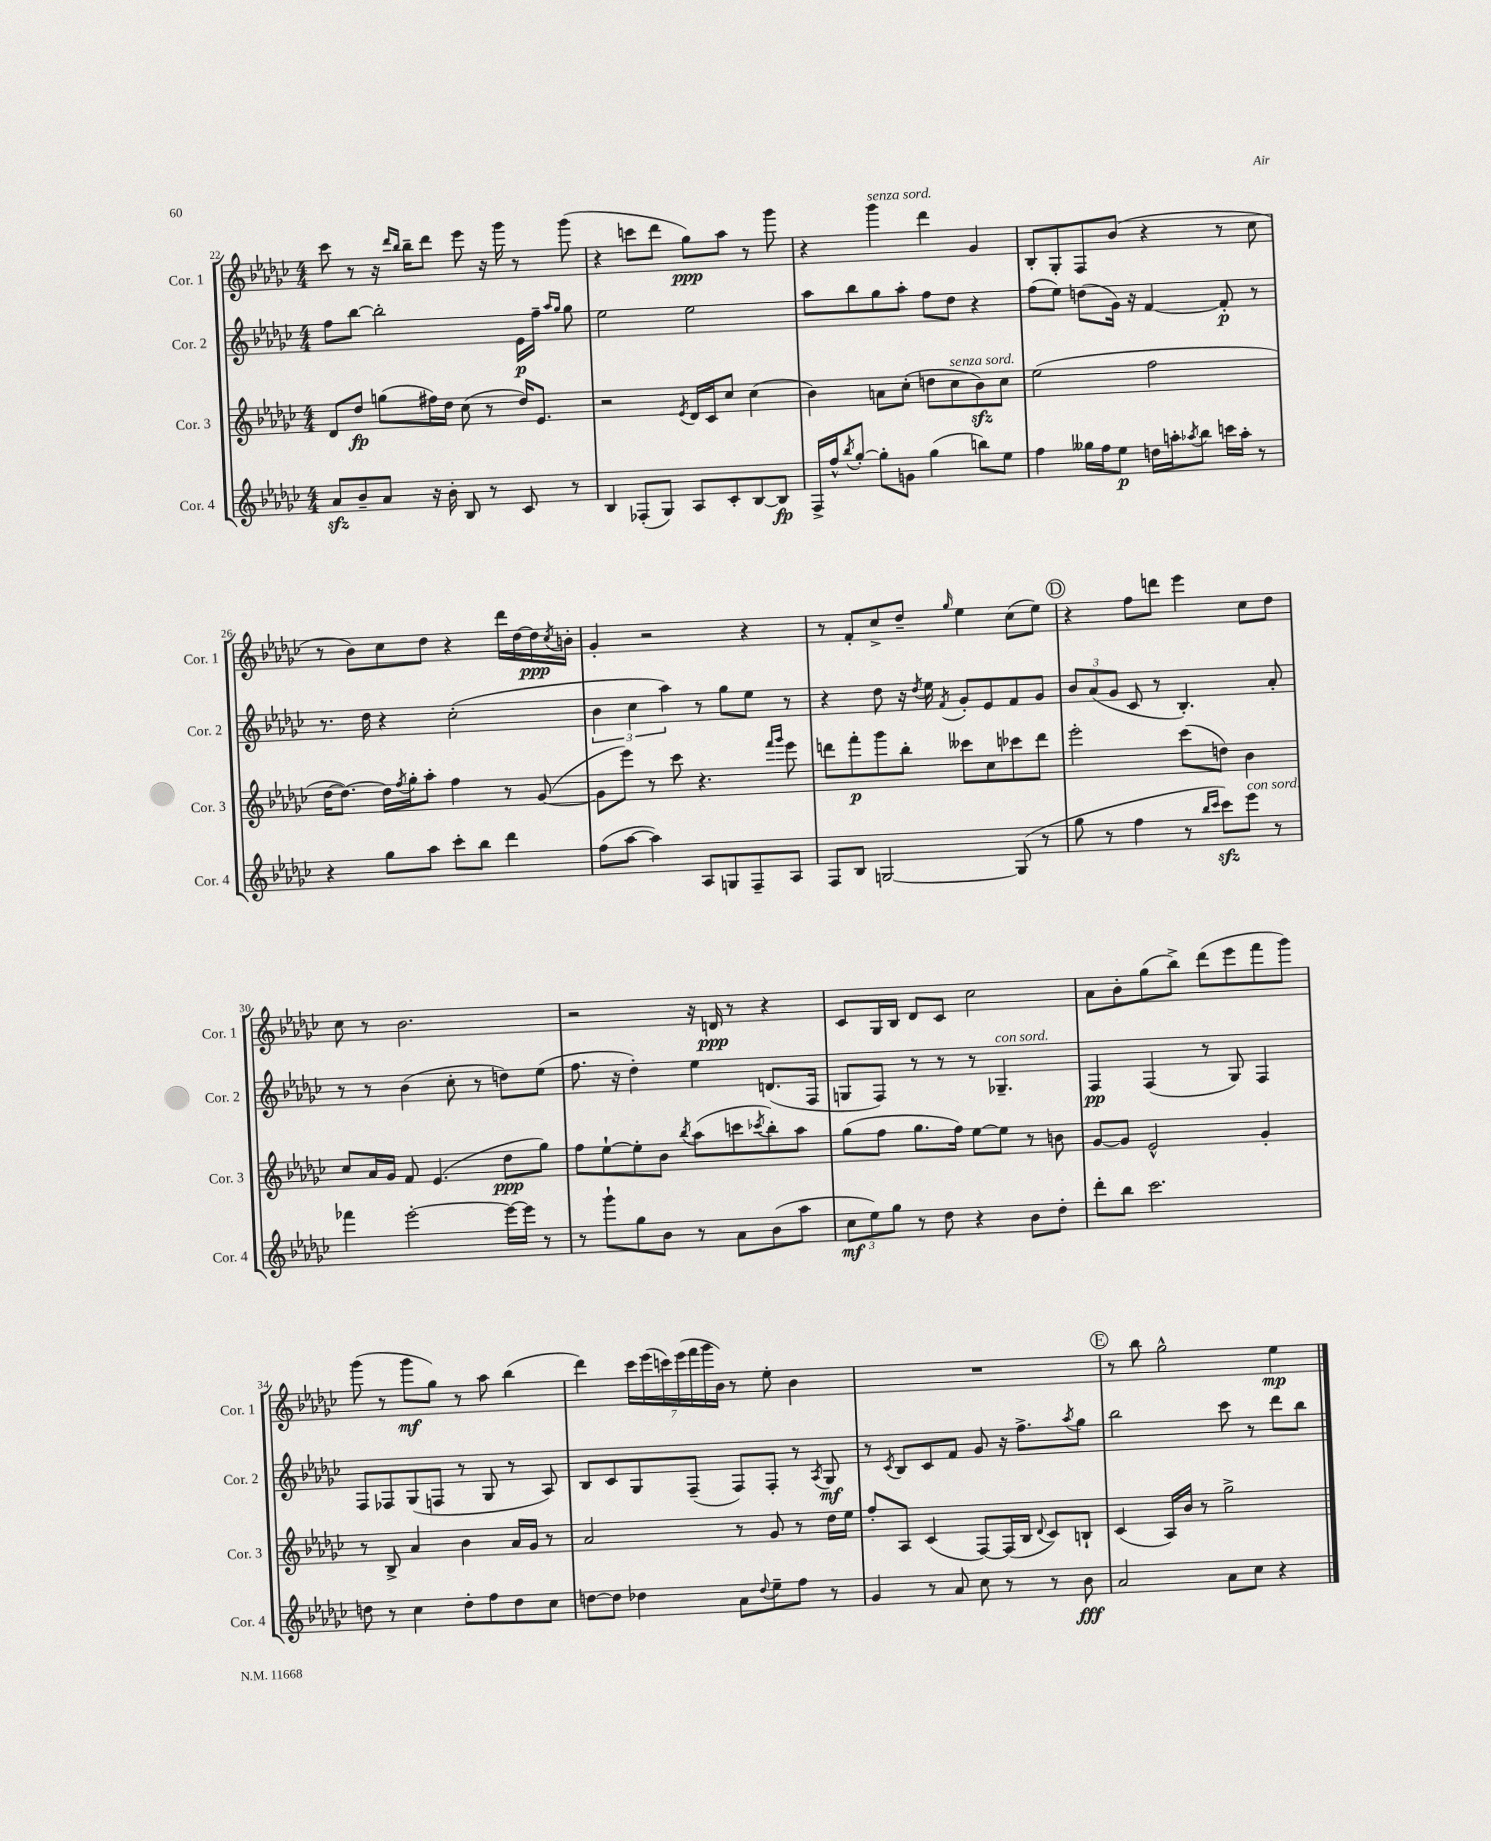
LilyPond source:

<<
\new StaffGroup <<
\new Staff = "s0" \with { instrumentName = "Cor. 1" shortInstrumentName = "Cor. 1" } {
    \clef treble \key ges \major \numericTimeSignature \time 4/4
    ces'''8 r8 r16 \grace { des'''16 bes''16 } bes''16-- des'''8 ees'''8 r16 ges'''16 r8 ges'''8( |
    r4 c'''8 des'''8 ges''8\ppp) aes''8 r8 ges'''8 |
    r4 ges'''4^\markup { \italic "senza sord." } des'''4 ges'4 |
    bes8-. ges8-. f8 bes'8( r4 r8 ces''8 |
    r8 bes'8) ces''8 des''8 r4 des'''16 des''16~ des''16\ppp \acciaccatura { ces''8 } b'16-. |
    ges'4-. r2 r4 |
    r8 f'8-. ces''8-> des''8-- \grace { ges''16 } ees''4 ces''8( ees''8) |
    \mark \markup { \circle "D" } r4 f''8 d'''8 ees'''4 ces''8 des''8 |
    ces''8 r8 bes'2. |
    r2 r16 d'16\ppp r8 r4 |
    ces'8 ges16 bes16 des'8 ces'8 ces''2 |
    aes'8 bes'8-. ges''8( bes''8->) des'''8( ees'''8 f'''8 ges'''8) |
    ges'''8( r8 ges'''8\mf ges''8) r8 aes''8 bes''4( |
    des'''4) \tuplet 7/4 { ces'''16 ees'''16( c'''16) ees'''16( f'''16 ges'''16 bes'16) } r8 ees''8-. bes'4 |
    R1 |
    \mark \markup { \circle "E" } r8 bes''8 ges''2-^ ees''4\mp \bar "|." |
}
\new Staff = "s1" \with { instrumentName = "Cor. 2" shortInstrumentName = "Cor. 2" } {
    \clef treble \key ges \major \numericTimeSignature \time 4/4
    f''8 bes''8~ bes''2-. ees'16\p f''16-- \grace { aes''16 ges''16 } ges''8 |
    ees''2 ees''2 |
    aes''8 bes''8 ges''8 aes''8-. f''8 des''8 r4 |
    f''8( ees''8) d''8( ges'16) r16 f'4~ f'8-.\p r8 |
    r8. des''16 r4 ces''2-.( |
    \tuplet 3/2 { bes'4 ces''4 aes''4) } r8 ges''8 ees''8 r8 |
    r4 des''8 r16 \acciaccatura { des''8 } ees''16 \acciaccatura { f'8 } ges'8-. ees'8 f'8 ges'8 |
    \mark \markup { \circle "D" } \tuplet 3/2 { bes'8 aes'8( ges'8 } ces'8 r8 bes4.-.) aes'8-. |
    r8 r8 bes'4( ces''8-. r8 d''8) ees''8( |
    f''8. r16 des''4-.) ees''4 d'8.( f16 |
    g8 f8) r8 r8 r8 ges4.--^\markup { \italic "con sord." } |
    f4\pp f4( r8 ges8) f4 |
    f8 fes8 ges8( f8 r8 ges8 r8 aes8) |
    bes8 ces'8 ges8 f8--( f8) f8-. r8 \acciaccatura { aes8 } ges8\mf |
    r8 \acciaccatura { ces'8 } bes8 ces'8 f'8 ges'8 r16 f''8.-> \acciaccatura { aes''8 } ges''8 |
    \mark \markup { \circle "E" } bes''2 ces'''8 r8 des'''8 bes''8 \bar "|." |
}
\new Staff = "s2" \with { instrumentName = "Cor. 3" shortInstrumentName = "Cor. 3" } {
    \clef treble \key ges \major \numericTimeSignature \time 4/4
    des'8 des''8\fp g''8( fis''16) des''16 ces''8( r8 des''16) ees'8. |
    r2 \acciaccatura { ees'8 } des'16 ces'16 ces''8 ces''4( |
    bes'4) a'8 ces''8-.( d''8 ces''8^\markup { \italic "senza sord." } bes'8\sfz) ces''8 |
    ees''2( f''2 |
    des''16~ des''8.~) des''16 \acciaccatura { f''8 } ges''16-. aes''8-. f''4 r8 ges'8~( |
    ges'8 ees'''8) r8 ces'''8 r4. \grace { f'''16 ges'''16 } ees'''8 |
    d'''8 f'''8-.\p ges'''8 bes''8-. ceses'''8 ces''8 ces'''8 d'''8 |
    \mark \markup { \circle "D" } ees'''2-. ces'''8( d''8) bes'4 |
    ces''8 aes'16 ges'16 f'8 ees'4.( des''8\ppp ges''8) |
    f''8 ees''8~-! ees''8-. bes'8 \acciaccatura { bes''8 } aes''8( c'''8 \acciaccatura { ces'''8 } bes''8-.) aes''8 |
    ges''8( f''8 ges''8. f''16) ees''8~ ees''8 r8 b'8 |
    ges'8~ ges'8 ees'2-^ ges'4-. |
    r8 bes8-> aes'4 bes'4 aes'16 ges'16 r8 |
    aes'2 r8 ges'8 r8 des''16 ees''16 |
    f''8-. aes8 ces'4( f8~) f16( bes16 \appoggiatura { des'8 } ces'8) b8-! |
    \mark \markup { \circle "E" } ces'4( aes16) bes'16 r8 ges''2-> \bar "|." |
}
\new Staff = "s3" \with { instrumentName = "Cor. 4" shortInstrumentName = "Cor. 4" } {
    \clef treble \key ges \major \numericTimeSignature \time 4/4
    aes'8\sfz bes'8-- aes'8 r16 bes'16-. bes8 r8 ces'8 r8 |
    bes4 fes8-.( ges8) aes8 ces'8-. bes8~ bes8\fp |
    f16-> f''16-^ \acciaccatura { bes''8 } ges''8~-. ges''8-. g'8 ges''4( b''8) ees''8 |
    f''4 geses''16 f''16 ees''8\p d''16 a''16-. \acciaccatura { aes''8 } bes''8 c'''16 aes''16-. r8 |
    r4 ges''8 aes''8 ces'''8-. bes''8 des'''4 |
    f''8( aes''8~ aes''4) aes8 g8 f8-- aes8 |
    f8 bes8 g2~ g8( r8 |
    \mark \markup { \circle "D" } ges''8 r8 f''4 r8 \grace { bes''16 ces'''16 } ces'''8\sfz) ees'''8^\markup { \italic "con sord." } r8 |
    fes'''4 ees'''2~-. ees'''16~ ees'''16 r8 |
    r8 ges'''8-! ges''8 bes'8 r8 aes'8 bes'8( aes''8 |
    \tuplet 3/2 { ces''8\mf ees''8) ges''8 } r8 des''8 r4 bes'8 des''8-. |
    des'''8-. bes''8 ces'''2. |
    d''8 r8 ces''4 d''8-. f''8 d''8 ces''8 |
    d''8~ d''8 des''4 aes'8 \appoggiatura { des''8 } ees''8-- f''8 r8 |
    ges'4 r8 aes'8 ces''8 r8 r8 bes'8\fff |
    \mark \markup { \circle "E" } aes'2 aes'8 ces''8 r4 \bar "|." |
}
>>
>>
\layout { \context { \Score currentBarNumber = #22 } }
